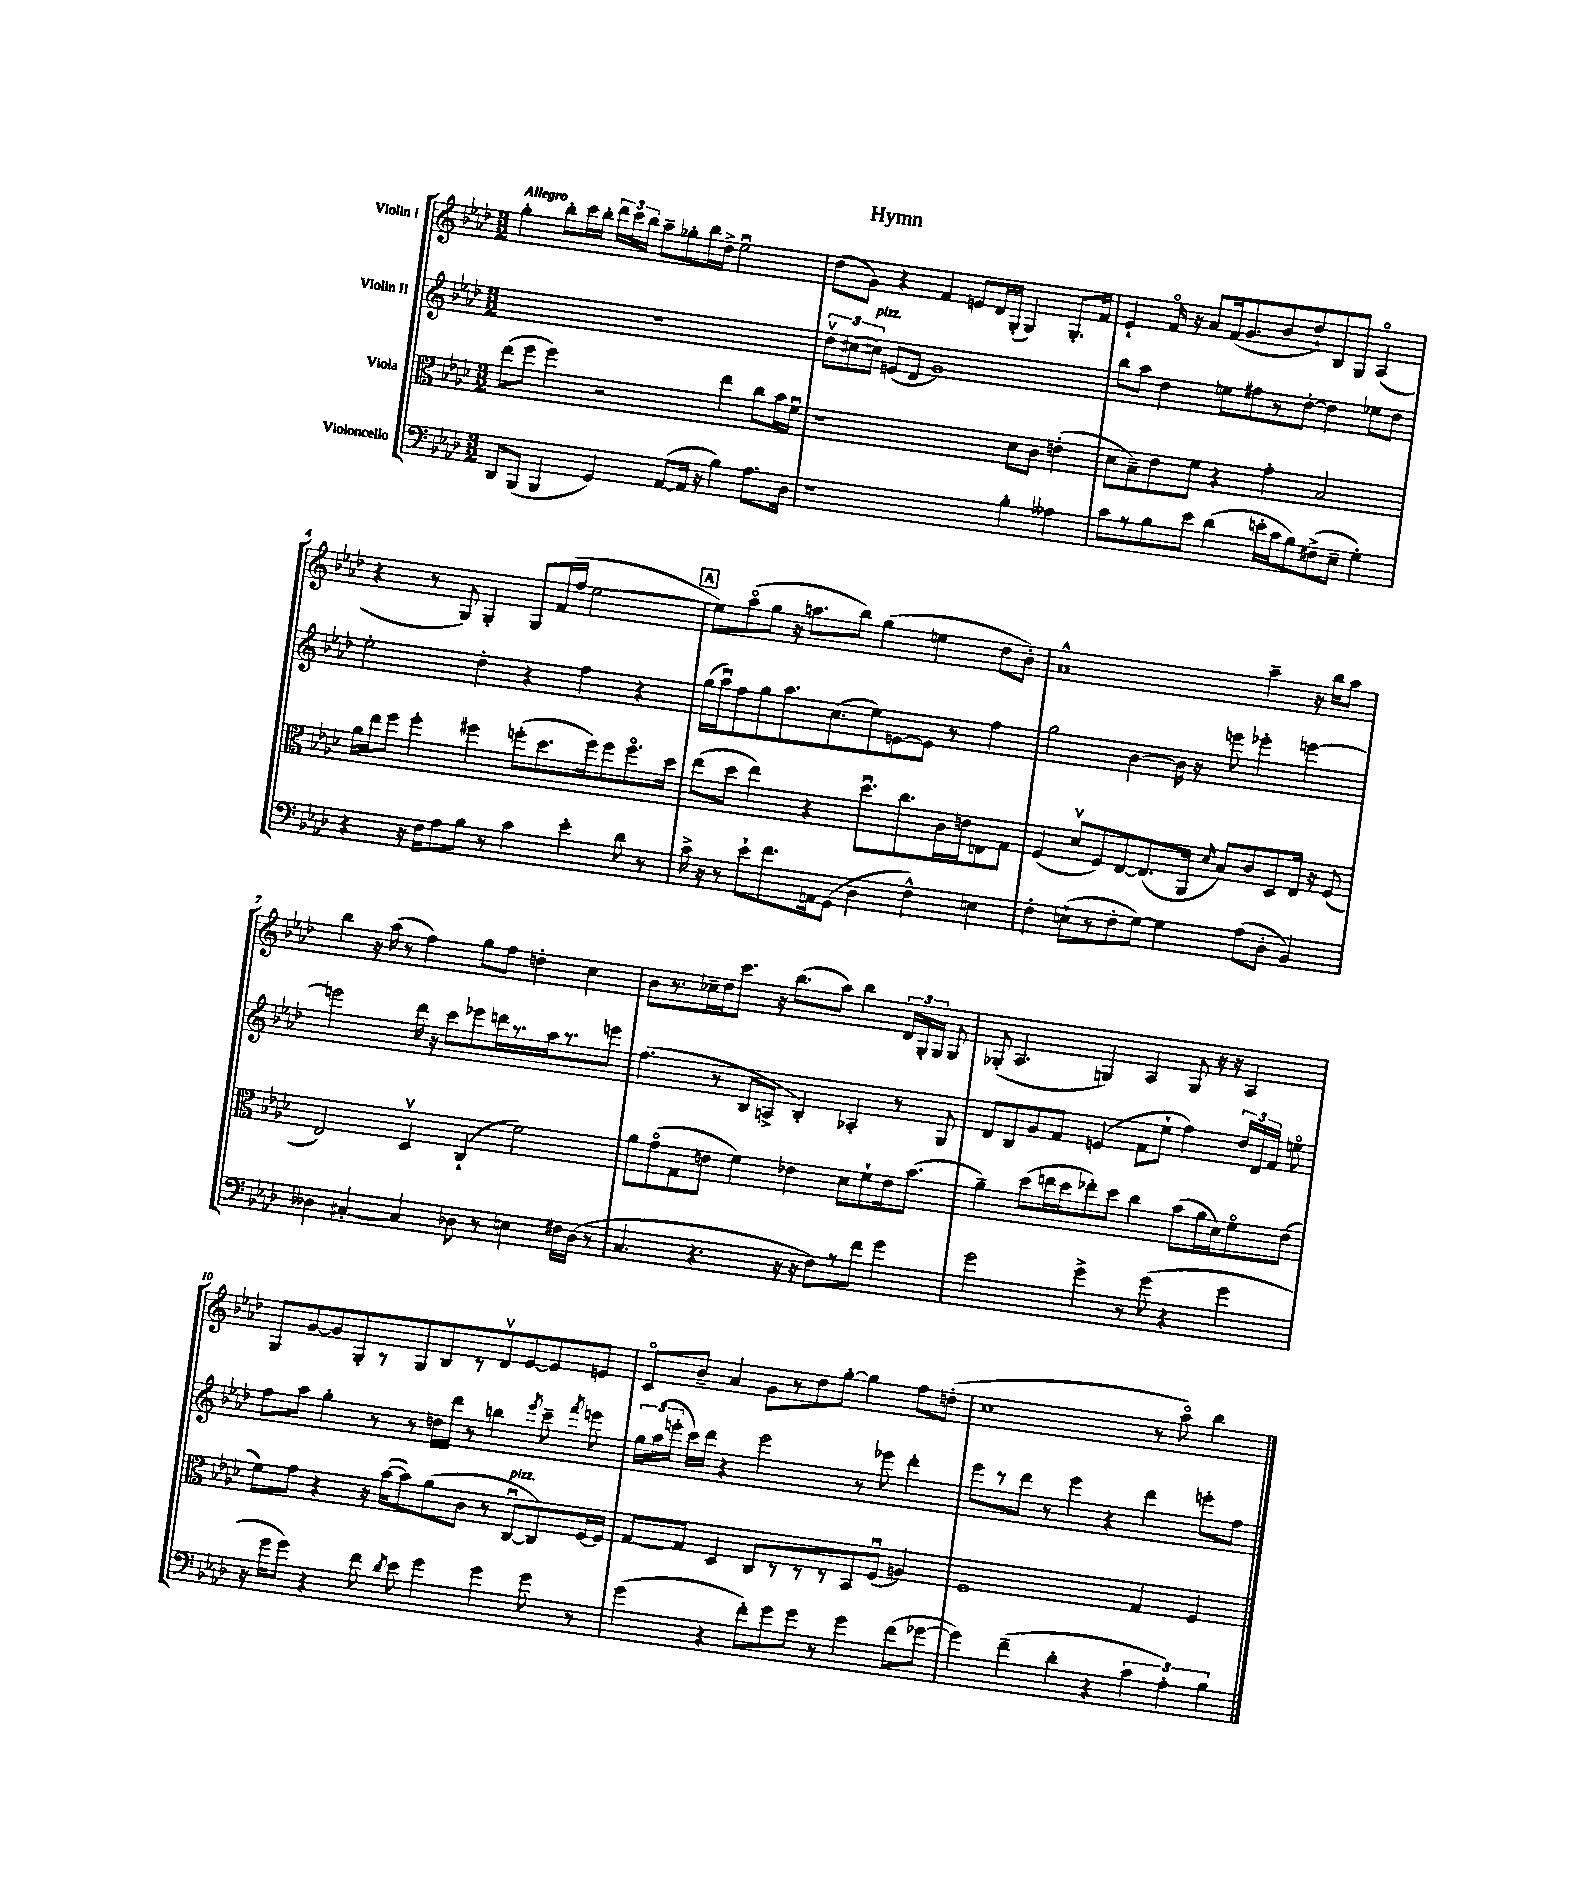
\header { title = "Hymn" }
<<
\new StaffGroup <<
\new Staff = "s0" \with { instrumentName = "Violin I" } {
    \clef treble \key aes \major \numericTimeSignature \time 3/2 \tempo "Allegro"
    \autoBeamOff g''4-. bes''8[-. c'''16 bes''16]-. \tuplet 3/2 { des'''16[ c'''16 bes''16] } aes''8[-- ges''8-. bes''16 des''16]-> ees''2\downbow |
    des''8[( g'8]) r4 f'4 e'8[ des'16 g16]-.( g4) g8.[-. f'16] |
    ees'4-! f'16\flageolet r16 aes'8[ f'16( g'8. bes'8 des''8-!) bes8 g8] aes4\flageolet( |
    r4 r8 g8) g4-. g8[ f'16( f''16] ees''2~ |
    \mark \markup { \box "A" } ees''8[) aes''8\flageolet( g''8] r16 a''8.[ bes''8]) g''4( e''4 des''8[ bes'8]-.) |
    aes'1-^ aes''4-- r16 bes''16[ aes''8] |
    bes''4 r16 aes''16( r8 f''4) g''8[ f''8] d''4-. c''4 |
    bes'8[ r8. ces''16-- des''16 c'''8.] r16 bes''8.[( aes''8]) bes''4 \tuplet 3/2 { des'16[ g16-. g16] } g8 |
    ges8-.( aes4. g4) aes4 g8 r16 r16 aes4 |
    g8[ g'8~ g'8 g8-. r8 g8 bes8 r8 des'8\upbow ees'8~ ees'8 e'8] |
    c'8[\flageolet bes'8]-- aes'4 g'8[ r8 des''8 g''8]~-. g''4 f''8[ d''8]-.( |
    c''1 r8 aes''8\flageolet) bes''4 \bar "|." |
}
\new Staff = "s1" \with { instrumentName = "Violin II" } {
    \clef treble \key aes \major \numericTimeSignature \time 3/2
    \autoBeamOff R1. |
    \tuplet 3/2 { des''8[\upbow cis''8( c''8]^\markup { \italic "pizz." }) } e'8[( des'8] g'1) |
    bes''8[ aes''8] des''4 e''8[ fis''8 r8 des''8]~-. des''4 ees''8[ des''8] |
    ees''2-. des''4-. r4 f''4 r4 |
    \mark \markup { \box "A" } g''16[( aes''16\downbow) f''8 g''8 aes''8. c''8.( ees''8) e'8~ e'8] r8 f''4 |
    g''2 bes'4~ bes'16 r16 e'''8 ees'''4-. e'''4~ |
    e'''2 des'''16 r16 c'''8[ ees'''8 d'''16 r8. aes''16 r8. e'''8] |
    f''4.( r8 bes8[ a8]-> bes4-.) aes4-. r8 g8 |
    des'8[ bes8 g'8 f'8] e'4( f'8[ ees''8]-! f''4) \tuplet 3/2 { des''16[ des'16 f'16] } e''8\flageolet |
    f''8[ aes''8] g''4-. r8 r8 d''16[ des'''16] r8 b''4 \acciaccatura { ees'''8 } c'''8-- \acciaccatura { f'''8 } e'''8 |
    \tuplet 3/2 { g''16[ aes''16( e'''16]-. } c'''16[) des'''16] r4 e'''2 r8 ees'''8 des'''4-. |
    ees'''8[ r8 des'''8] r8 ees'''4 r4 des'''4 e'''8[-. f''8] \bar "|." |
}
\new Staff = "s2" \with { instrumentName = "Viola" } {
    \clef alto \key aes \major \numericTimeSignature \time 3/2
    \autoBeamOff ees''8[( f''8] f''4) r2 ees''4 c''8[ bes'16 f'16]\downbow |
    r1 des'8[ c'8] e'4-.( |
    des'8[ bes8--) ees'8 f'8] r4 g'4-. bes2 |
    aes'16[ ees''16 f''8] f''4-. fis''4 f''8[-.( des''8. f''16) f''8 f''8.\flageolet des''16] |
    \mark \markup { \box "A" } ees''8[( des''8] ees''4) r4 des''8.[\downbow c''8. c'16 e'16 e8 g8] |
    f4( des'8[\upbow f8) ees8~ ees8.( aes,16] \grace { des'16 } bes8[) c'8 des8 ees16] r16 f8( |
    ees2) des4\upbow c4-!( f'2) |
    aes'8[ g'8\flageolet( g8 e'8] f'4) ees'4 des'8[ f'8-! ees'16 bes'8.]( |
    aes'4--) des''8[( e''16 des''16 ees''8-.) des''8] c''4 bes'8[( aes'16 des'16) f'8\flageolet ees'8]( |
    f'8[) g'8] r4 r16 bes'16[~( bes'8) aes'8( c'8] r8 c8[~\downbow^\markup { \italic "pizz." } c8) f16~ f16] |
    g8[~ g8] des4 c8[ r8 r8 r8 bes,8 f8]\downbow( a4) |
    f1 g4 f4 \bar "|." |
}
\new Staff = "s3" \with { instrumentName = "Violoncello" } {
    \clef bass \key aes \major \numericTimeSignature \time 3/2
    \autoBeamOff des,8[ bes,,8]( bes,,4 g,4) aes,8[~( aes,16] r16 bes4) aes8.[ des16] |
    r1 bes4-. aeses4 |
    c'8[ r8 bes8 ees'8] des'4( e'16[-. c'16 bes8) fis8->( ees8]-- g4-.) |
    r4 r16 f16[ aes8 bes8] r8 c'4 ees'4-. des'8 r8 |
    \mark \markup { \box "A" } c'16-> r16 r8 ees'8[-! f'8. a,16 g,8]( des4 f4-^) e4 |
    f4-. e8[-!( r8 f8-. g8]~) g4 aes8[( des8]-. bes,4) |
    deses4 cis4~-. cis4 des8 r8 e4 fis16[ des16]( r8 |
    c4. r4. r16 r16 f8[) r8 f'8] g'4 |
    g'2 g'4-> r8 g'8( r4 g'4 |
    r16 g'16[ g'8]) r4 f'8 \acciaccatura { des'8 } ees'8 g'4 g'4 g'8 r8 |
    g'4( r4 f'8[-.) g'8 g'8] r8 g'4 f'8[( ges'8]~ |
    ges'4) f'4--( des'4-. r4 \tuplet 3/2 { c'4 aes4-.) bes4 } \bar "|." |
}
>>
>>
